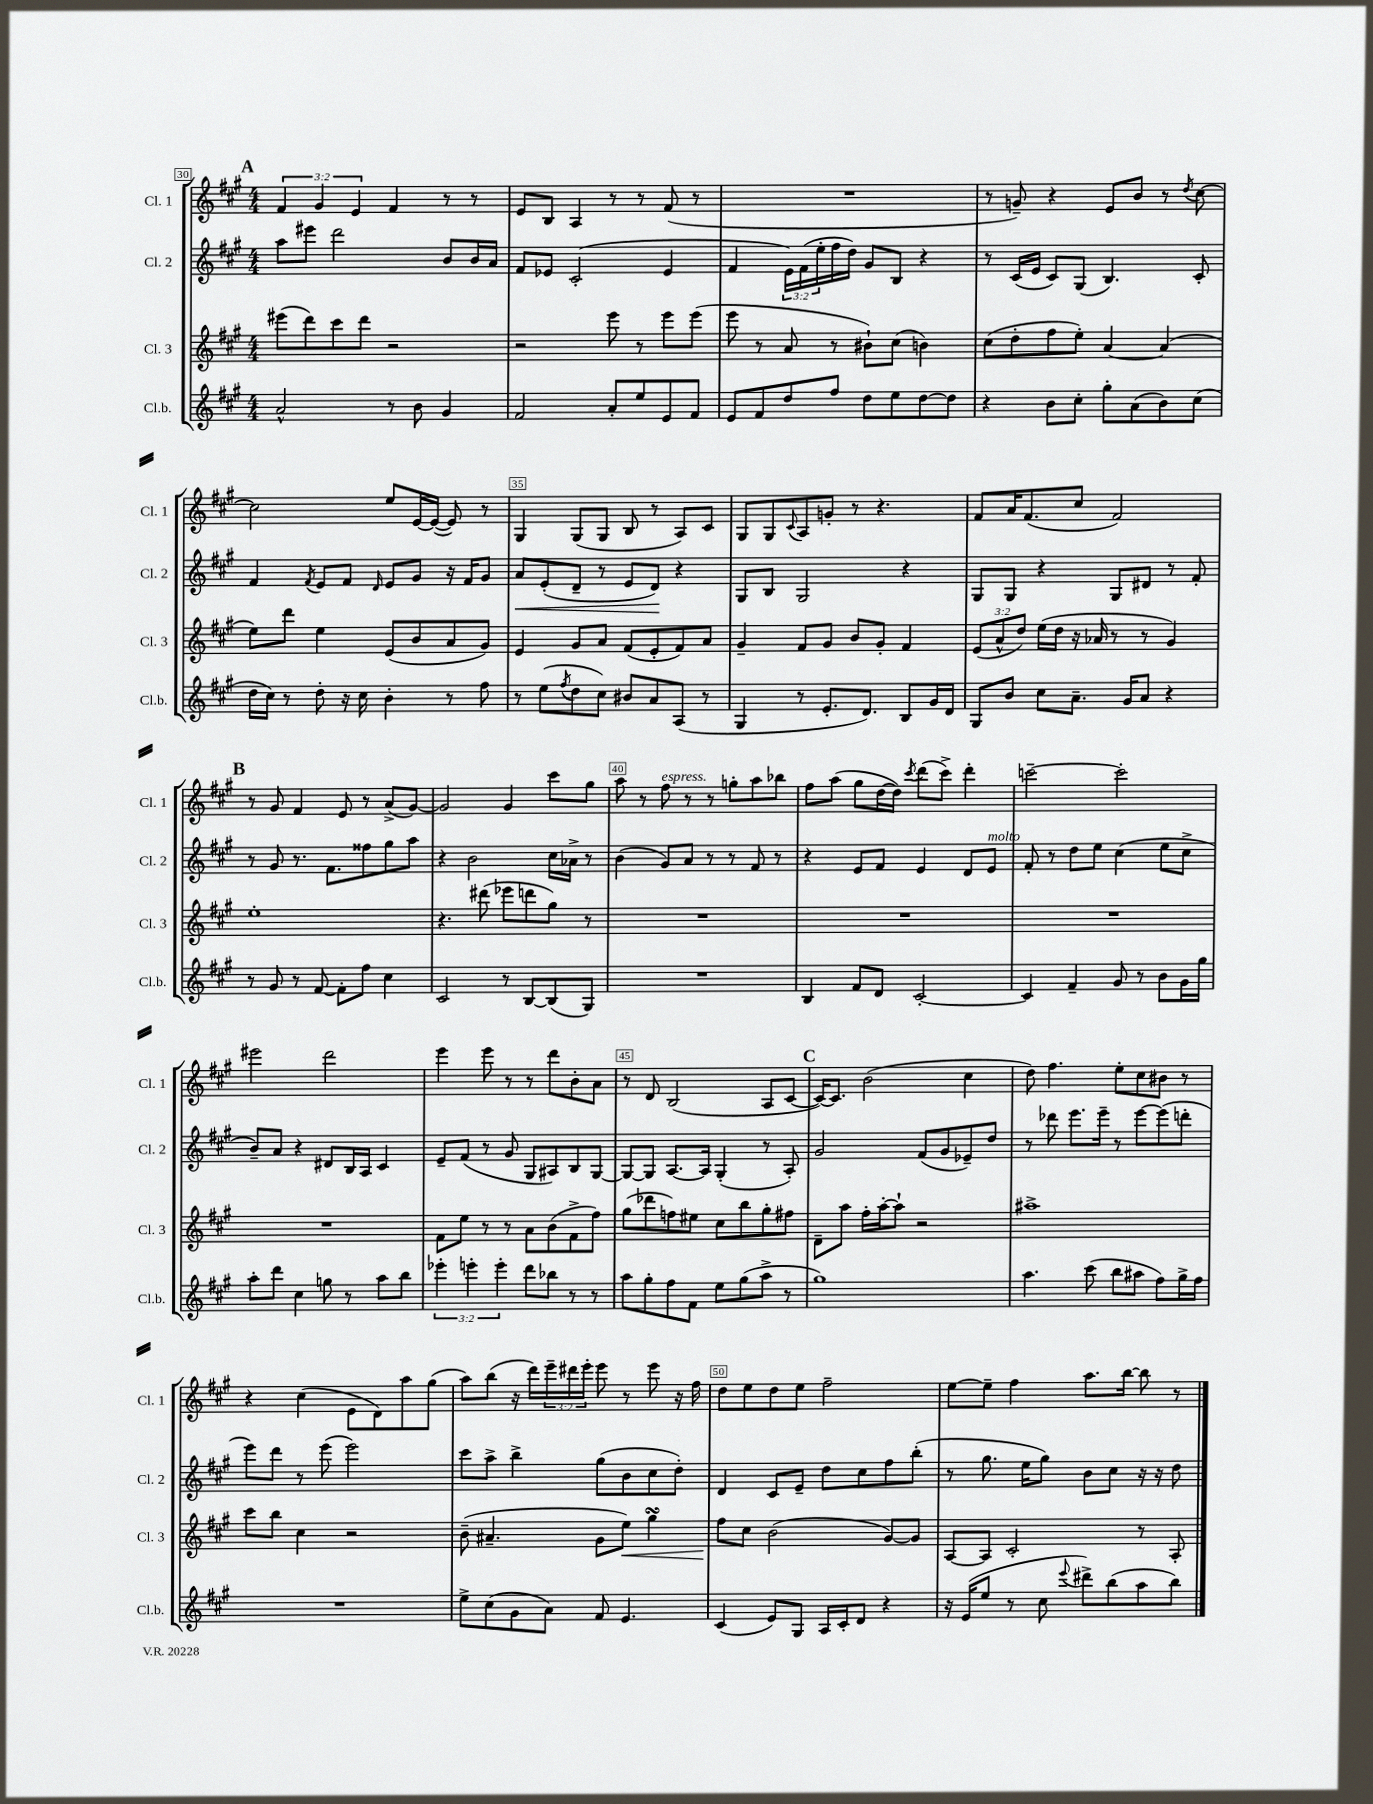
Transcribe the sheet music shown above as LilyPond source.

<<
\new StaffGroup <<
\new Staff = "s0" \with { instrumentName = "Cl. 1" shortInstrumentName = "Cl. 1" } {
    \clef treble \key a \major \numericTimeSignature \time 4/4 \override Staff.TupletNumber.text = #tuplet-number::calc-fraction-text
    \mark \markup { \bold "A" } \tuplet 3/2 { fis'4 gis'4 e'4 } fis'4 r8 r8 |
    e'8 b8 a4 r8 r8 fis'8( r8 |
    R1 |
    r8 g'8--) r4 e'8 b'8 r8 \acciaccatura { d''8 } cis''8~ |
    cis''2 e''8 e'16~ e'16~( e'8) r8 |
    gis4 gis8( gis8 b8 r8 a8) cis'8 |
    gis8 gis8 \appoggiatura { cis'8 } a8 g'8-. r8 r4. |
    fis'8 a'16 fis'8.( cis''8 fis'2) |
    \mark \markup { \bold "B" } r8 gis'8 fis'4 e'8 r8 a'8->( gis'8~) |
    gis'2 gis'4 cis'''8 gis''8 |
    a''8 r8 fis''8^\markup { \italic "espress." } r8 r8 g''8-. a''8 bes''8 |
    fis''8 a''8( gis''8 d''16~ d''16) \acciaccatura { cis'''8 } d'''8( cis'''8->) d'''4-. |
    c'''2~-- c'''2-. |
    eis'''2 d'''2 |
    e'''4 e'''8 r8 r8 d'''8 b'8-. a'8 |
    r8 d'8 b2( a8 cis'8~ |
    \mark \markup { \bold "C" } cis'16~) cis'8. b'2( cis''4 |
    d''8) fis''4. e''8-. cis''8 bis'8 r8 |
    r4 cis''4( e'8 d'8) a''8 gis''8( |
    a''8) b''8( r16 d'''16) \tuplet 3/2 { e'''16-- dis'''16 e'''16-. } e'''8 r8 e'''8 r16 fis''16 |
    d''8 e''8 d''8 e''8 fis''2-- |
    e''8~ e''8-- fis''4 a''8. b''16~ b''8 r8 \bar "|." |
}
\new Staff = "s1" \with { instrumentName = "Cl. 2" shortInstrumentName = "Cl. 2" } {
    \clef treble \key a \major \numericTimeSignature \time 4/4 \override Staff.TupletNumber.text = #tuplet-number::calc-fraction-text
    \mark \markup { \bold "A" } a''8 eis'''8 d'''2 b'8 b'16 a'16 |
    fis'8 ees'8 cis'2-.( ees'4 |
    fis'4 \tuplet 3/2 { e'16) fis'16( e''16-. } fis''16 d''16) gis'8 b8 r4 |
    r8 cis'16( e'16 cis'8) gis8( b4.) cis'8-. |
    fis'4 \acciaccatura { fis'8 } e'8 fis'8 \grace { d'16 } e'8 gis'8 r16 fis'16 gis'8 |
    a'8\< e'8-.( d'8-- r8 e'8 d'8\!) r4 |
    gis8 b8 gis2 r4 |
    gis8 gis8 r4 gis8 dis'8 r8 fis'8-. |
    \mark \markup { \bold "B" } r8 gis'8 r8. fis'8. fisis''8 gis''8 a''8 |
    r4 b'2 cis''16 aes'16-> r8 |
    b'4( gis'8) a'8 r8 r8 fis'8 r8 |
    r4 e'8 fis'8 e'4 d'8 e'8^\markup { \italic "molto" } |
    fis'8-. r8 d''8 e''8 cis''4( e''8 cis''8-> |
    b'8--) a'8 r4 dis'8 b16 a16 cis'4 |
    e'8-- fis'8( r8 gis'8 gis8 ais8) b8 gis8~ |
    gis8~ gis8 a8.~ a16 gis4-.( r8 a8-.) |
    \mark \markup { \bold "C" } gis'2 fis'8( gis'8 ees'8--) d''8 |
    r8 des'''8 e'''8. e'''16-- r8 e'''8~ e'''8( d'''8-. |
    e'''8) d'''8 r8 e'''8( e'''2) |
    cis'''8 a''8-> b''4-> gis''8( b'8 cis''8 d''8-.) |
    d'4 cis'8 e'8-- d''8 cis''8 fis''8 b''8-.( |
    r8 gis''8. e''16 gis''8) b'8 cis''8 r16 r16 d''8 \bar "|." |
}
\new Staff = "s2" \with { instrumentName = "Cl. 3" shortInstrumentName = "Cl. 3" } {
    \clef treble \key a \major \numericTimeSignature \time 4/4 \override Staff.TupletNumber.text = #tuplet-number::calc-fraction-text
    \mark \markup { \bold "A" } eis'''8( d'''8) cis'''8 d'''8 r2 |
    r2 e'''8 r8 e'''8 e'''8( |
    e'''8 r8 a'8 r8 bis'8-!) cis''8( b'4) |
    cis''8( d''8-. fis''8 e''8-.) a'4~ a'4( |
    e''8) d'''8 e''4 e'8( b'8 a'8 gis'8) |
    e'4 gis'8 a'8 fis'8( e'8-. fis'8) a'8 |
    gis'4-- fis'8 gis'8 b'8 gis'8-. fis'4 |
    \tuplet 3/2 { e'8( a'8-^ d''8) } e''16( d''16 r16 aes'16 r8 r8 gis'4) |
    \mark \markup { \bold "B" } e''1-. |
    r4. dis'''8( ees'''8 d'''8 gis''8) r8 |
    R1 |
    R1 |
    R1 |
    R1 |
    fis'8 e''8 r8 r8 a'8 b'8( fis'8-> fis''8) |
    gis''8( des'''8 f''8) eis''8 cis''8 b''8 gis''8-. fis''8 |
    \mark \markup { \bold "C" } d'8-- a''8 fis''16-. a''16~-. a''8-! r2 |
    ais''1-> |
    cis'''8 b''8 cis''4 r2 |
    b'8--( ais'4.-- gis'8 e''8\<) gis''4\turn |
    fis''8\! cis''8 b'2( gis'8~) gis'8 |
    a8~ a8 cis'2-. r8 a8-. \bar "|." |
}
\new Staff = "s3" \with { instrumentName = "Cl.b." shortInstrumentName = "Cl.b." } {
    \clef treble \key a \major \numericTimeSignature \time 4/4 \override Staff.TupletNumber.text = #tuplet-number::calc-fraction-text
    \mark \markup { \bold "A" } a'2-^ r8 b'8 gis'4 |
    fis'2 a'8-. e''8 e'8 fis'8 |
    e'8 fis'8 d''8 fis''8 d''8 e''8 d''8~ d''8 |
    r4 b'8 cis''8-. gis''8-. a'8( b'8) cis''8( |
    d''16 cis''16) r8 d''8-. r16 cis''16 b'4-. r8 fis''8 |
    r8 e''8( \acciaccatura { fis''8 } d''8 cis''8) bis'8 a'8 a8( r8 |
    gis4 r8 e'8.-. d'8.) b8 gis'16 d'16 |
    gis8 b'8 cis''8 a'8.-- gis'16 a'8 r4 |
    \mark \markup { \bold "B" } r8 gis'8 r8 fis'8~ fis'8-. fis''8 cis''4 |
    cis'2 r8 b8~ b8( gis8) |
    R1 |
    b4 fis'8 d'8 cis'2~-. |
    cis'4 fis'4-- gis'8 r8 b'8 gis'16 gis''16 |
    a''8-. d'''8 cis''4 g''8 r8 a''8 b''8 |
    \tuplet 3/2 { ees'''4-. e'''4-. e'''4-. } d'''8 bes''8 r8 r8 |
    a''8 gis''8-. fis''8 fis'8 e''8 gis''8( a''8-> r8 |
    \mark \markup { \bold "C" } gis''1) |
    a''4. cis'''8( b''8 ais''8 fis''8) gis''16-> fis''16 |
    R1 |
    e''8-> cis''8( gis'8 a'8) fis'8 e'4. |
    cis'4( e'8) gis8 a16 cis'16-. d'8 r4 |
    r16 e'16( e''8 r8 cis''8 \appoggiatura { e'''8 } dis'''8->) b''8( a''8 b''8) \bar "|." |
}
>>
>>
\layout { \context { \Score currentBarNumber = #30 \override BarNumber.break-visibility = ##(#f #t #t) barNumberVisibility = #(every-nth-bar-number-visible 5) \override BarNumber.stencil = #(make-stencil-boxer 0.1 0.3 ly:text-interface::print) } }
